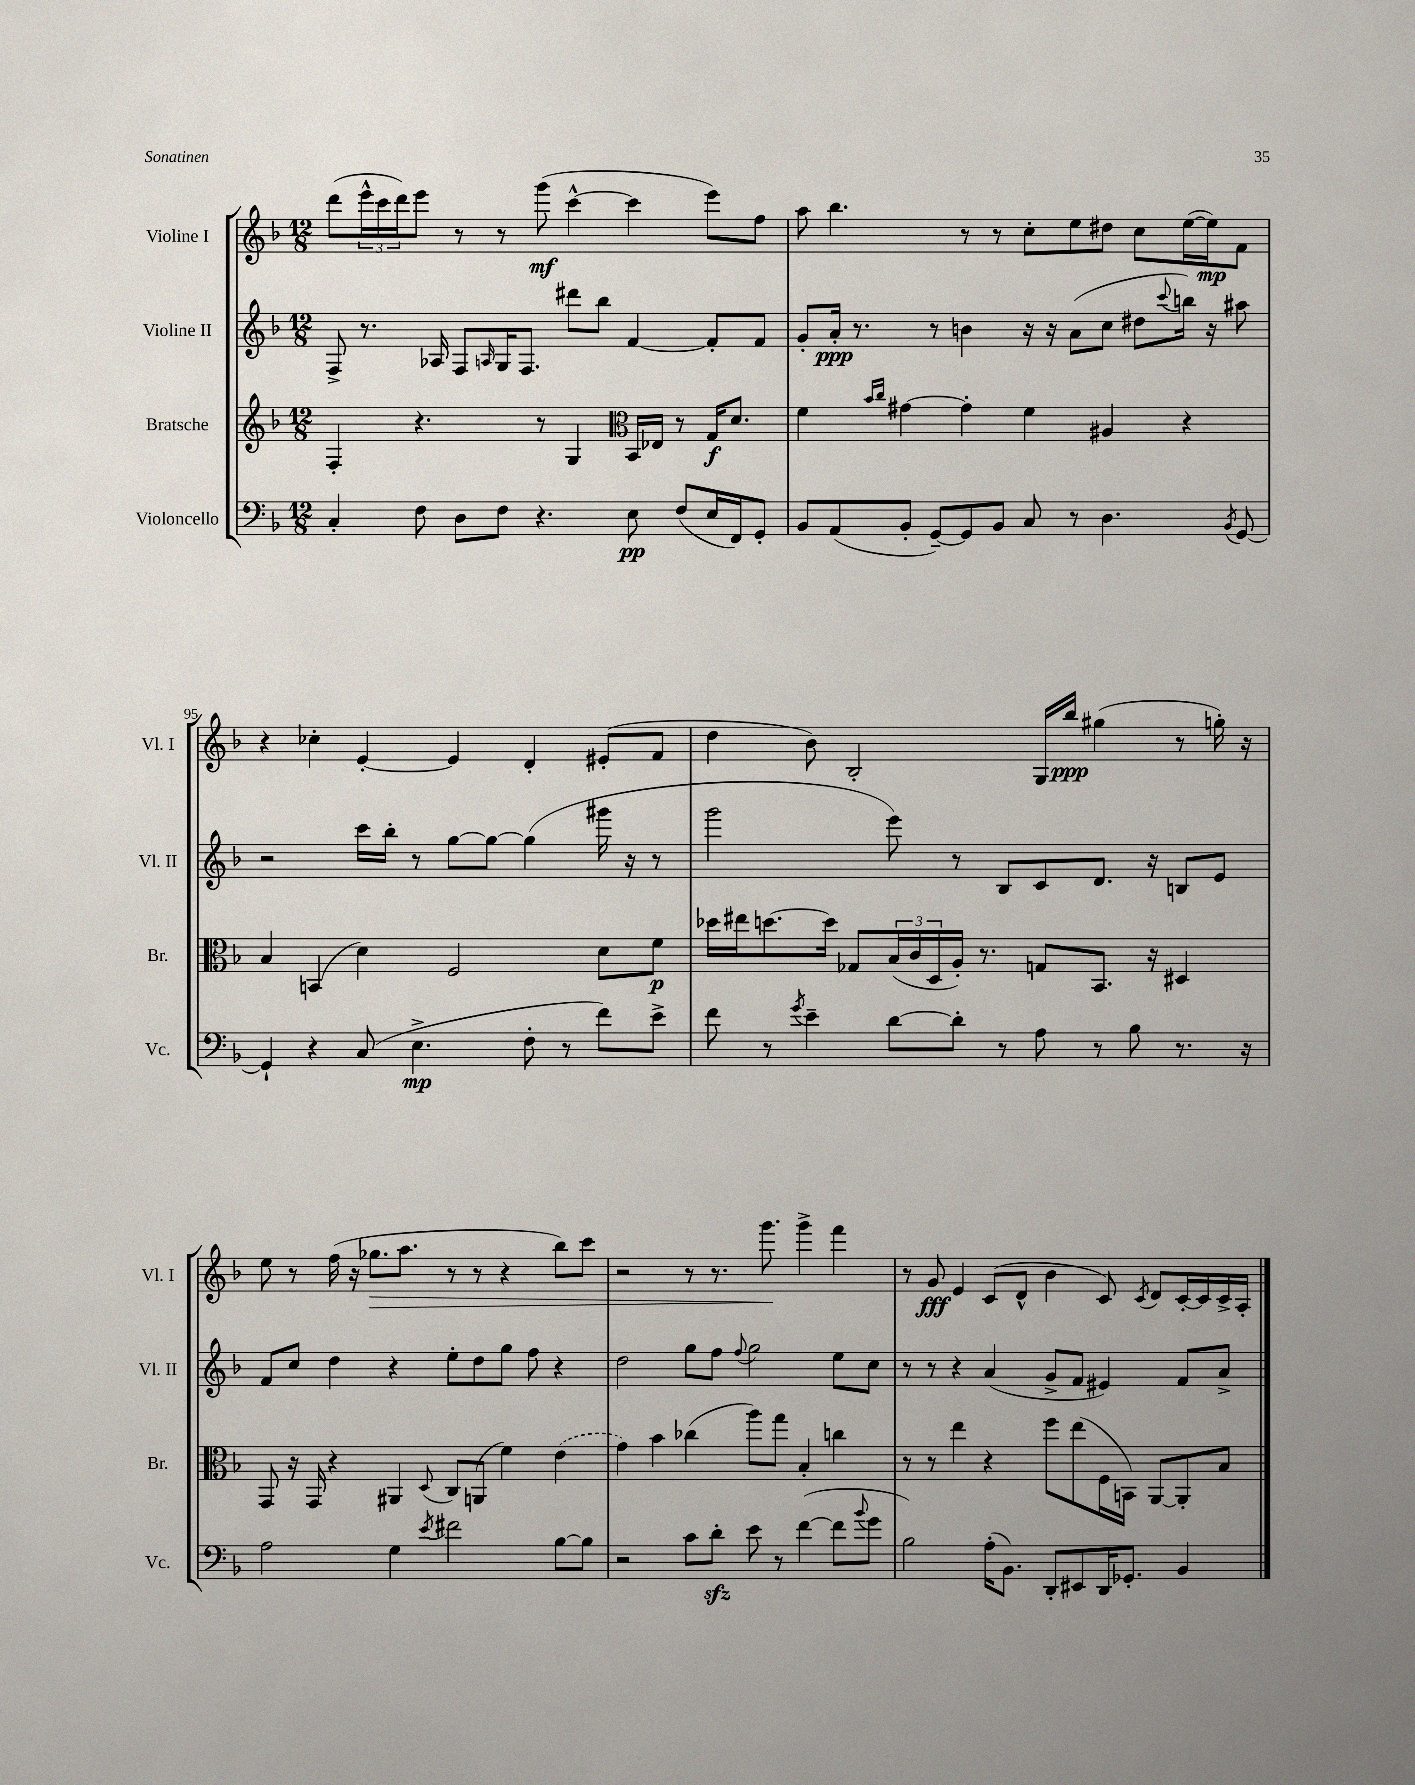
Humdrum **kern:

**kern	**dynam	**kern	**dynam	**kern	**dynam	**kern	**dynam
*part4	*part4	*part3	*part3	*part2	*part2	*part1	*part1
*staff4	*staff4	*staff3	*staff3	*staff2	*staff2	*staff1	*staff1
*I"Violoncello	*	*I"Bratsche	*	*I"Violine II	*	*I"Violine I	*
*I'Vc.	*	*I'Br.	*	*I'Vl. II	*	*I'Vl. I	*
*clefF4	*	*clefG2	*	*clefG2	*	*clefG2	*
*k[b-]	*	*k[b-]	*	*k[b-]	*	*k[b-]	*
*M12/8	*	*M12/8	*	*M12/8	*	*M12/8	*
=93	=93	=93	=93	=93	=93	=93	=93
4C'/	.	4F'/	.	8F^/	.	(8ddd\L	.
.	.	.	.	8.r	.	24eee^^\L	.
.	.	.	.	.	.	24ccc\	.
.	.	.	.	.	.	24ddd\J)	.
8F\	.	4.r	.	.	.	8eee\J	.
.	.	.	.	16A-X/	.	.	.
8D\L	.	.	.	8F/L	.	8r	.
.	.	.	.	16qqAn/	.	.	.
8F\J	.	.	.	16G/K	.	8r	.
.	.	.	.	8.F/J	.	.	.
4.r	.	8r	.	.	.	(8ggg\	mf
.	.	4G/	.	8ddd#X\L	.	[4ccc^^\	.
.	.	.	.	8bb-\J	.	.	.
*	*	*clefC3	*	*	*	*	*
8E\	pp	16BB-/LL	.	[4f/	.	4ccc\]	.
.	.	16E-X/JJ	.	.	.	.	.
(8F/L	.	8r	.	.	.	.	.
16E/L	.	16G/KL	f	8f'/L]	.	8eee\L)	.
16FF/J)	.	8.d/J	.	.	.	.	.
8GG'/J	.	.	.	8f/J	.	8ff\J	.
=94	=94	=94	=94	=94	=94	=94	=94
8BB-/L	.	4f\	.	8g'/L	.	8aa\	.
(8AA/	.	.	.	16a'/Jk	ppp	4.bb-\	.
.	.	.	.	8.r	.	.	.
.	.	16qqb-/LL	.	.	.	.	.
.	.	16qqcc/JJ	.	.	.	.	.
8BB-'/J	.	[4g#X\	.	.	.	.	.
[8GG~/L)	.	.	.	8r	.	.	.
8GG/]	.	4g#'\]	.	4bn\	.	8r	.
8BB-/J	.	.	.	.	.	8r	.
8C/	.	4f\	.	16r	.	8cc'\L	.
.	.	.	.	16r	.	.	.
8r	.	.	.	(8a\L	.	8ee\	.
4.D\	.	4A#X/	.	8cc\J	.	8dd#X\J	.
.	.	.	.	8dd#X\L	.	8cc\L	.
.	.	.	.	8qqccc/	.	.	.
.	.	4r	.	16bbn\Jk)	.	([16ee\L	.
.	.	.	.	16r	.	16ee\J])	mp
8qBB-/	.	.	.	.	.	.	.
[8GG/	.	.	.	8aa#X\	.	8f\J	.
!!LO:LB:g=z
=95	=95	=95	=95	=95	=95	=95	=95
4GG`/]	.	4B-/	.	2r	.	4r	.
4r	.	(4BBn/	.	.	.	4cc-X'\	.
(8C/	.	4d\)	.	16ccc\LL	.	[4e'/	.
.	.	.	.	16bb-'\JJ	.	.	.
4.E^\	mp	.	.	8r	.	.	.
.	.	2F/	.	[8gg\L	.	4e/]	.
.	.	.	.	8gg\J_	.	.	.
8F'\	.	.	.	(4gg\]	.	4d'/	.
8r	.	.	.	.	.	.	.
8f\L)	.	8d\L	.	16ggg#X\	.	(8e#X'/L	.
.	.	.	.	16r	.	.	.
8e^\J	.	8f\J	p	8r	.	8f/J	.
=96	=96	=96	=96	=96	=96	=96	=96
8f\	.	16dd-X\LL	.	2ggg\	.	4dd\	.
.	.	16ee#X\J	.	.	.	.	.
8r	.	[8.ddn\	.	.	.	.	.
8qg/	.	.	.	.	.	.	.
4e~\	.	.	.	.	.	8b-\)	.
.	.	16dd\Jk]	.	.	.	.	.
.	.	8G-X/L	.	.	.	2B-'/	.
[8d\L	.	(24B-/L	.	8eee\)	.	.	.
.	.	24c/	.	.	.	.	.
.	.	24D/	.	.	.	.	.
8d'\J]	.	16A'/JJ)	.	8r	.	.	.
.	.	8.r	.	.	.	.	.
8r	.	.	.	8B-/L	.	.	.
8A\	.	8Gn/L	.	8c/	.	16G/LL	.
.	.	.	.	.	.	16bb-/JJ	ppp
8r	.	8.BB-/J	.	8.d/J	.	(4gg#X\	.
8B-\	.	.	.	.	.	.	.
.	.	16r	.	16r	.	.	.
8.r	.	4D#X/	.	8Bn/L	.	8r	.
.	.	.	.	8e/J	.	16ggn'\)	.
16r	.	.	.	.	.	16r	.
!!LO:LB:g=z
=97	=97	=97	=97	=97	=97	=97	=97
2A\	.	8GG/	.	8f/L	.	8ee\	.
.	.	16r	.	8cc/J	.	8r	.
.	.	16GG/	.	.	.	.	.
.	.	4r	.	4dd\	.	(16ff\	.
.	.	.	.	.	.	16r	.
!	!	!	!	!	!	!	!LO:HP:b
.	.	.	.	.	.	8.gg-X\L	>
4G\	.	4AA#X/	.	4r	.	.	.
.	.	.	.	.	.	8.aa\J	.
8qe/	.	8qqD/	.	.	.	.	.
2f#X\	.	8C/L	.	8ee'\L	.	8r	.
.	.	(8AAn/J	.	8dd\	.	8r	.
.	.	4f\)	.	8gg\J	.	4r	.
.	.	.	.	8ff\	.	.	.
[8B-\L	.	(4e\	.	4r	.	8bb-\L)	.
8B-\J]	.	.	.	.	.	8ccc\J	.
=98	=98	=98	=98	=98	=98	=98	=98
2r	.	4g\)	.	2dd\	.	2r	.
.	.	4b-\	.	.	.	.	.
8c\L	.	(4cc-X\	.	8gg\L	.	8r	.
8dzz'\J	.	.	.	8ff\J	.	8.r	.
.	.	.	.	8qqff/	.	.	.
8e\	.	8aa\L)	.	2gg\	.	.	.
.	.	.	.	.	.	8.ggg\	.
8r	.	8gg\J	.	.	.	.	.
([4f\	.	4B-'/	.	.	.	4ggg^\	]
8f\L]	.	4ccn\	.	8ee\L	.	4fff\	.
8qqb-/	.	.	.	.	.	.	.
8g\J	.	.	.	8cc\J	.	.	.
=99	=99	=99	=99	=99	=99	=99	=99
2B-\)	.	8r	.	8r	.	8r	.
.	.	8r	.	8r	.	8g/	fff
.	.	4ee\	.	4r	.	4e/	.
(16A'\KL	.	4r	.	(4a/	.	(8c/L	.
8.BB-\J)	.	.	.	.	.	.	.
.	.	.	.	.	.	8d^^/J	.
8DD'/L	.	8ff\L	.	8g^/L	.	4b-\	.
8EE#X/	.	(8ee\	.	8f/J	.	.	.
16DD/K	.	16F\L	.	4e#X/)	.	8c/)	.
8.GG-X'/J	.	16BBn\JJ)	.	.	.	.	.
.	.	.	.	.	.	8qc/	.
.	.	[8AA/L	.	.	.	8d/L	.
4BB-/	.	8AA'/]	.	8f/L	.	[16c'/L	.
.	.	.	.	.	.	16c/]	.
.	.	8B-/J	.	8a^/J	.	16c^/	.
.	.	.	.	.	.	16A'/JJ	.
==	==	==	==	==	==	==	==
*-	*-	*-	*-	*-	*-	*-	*-
